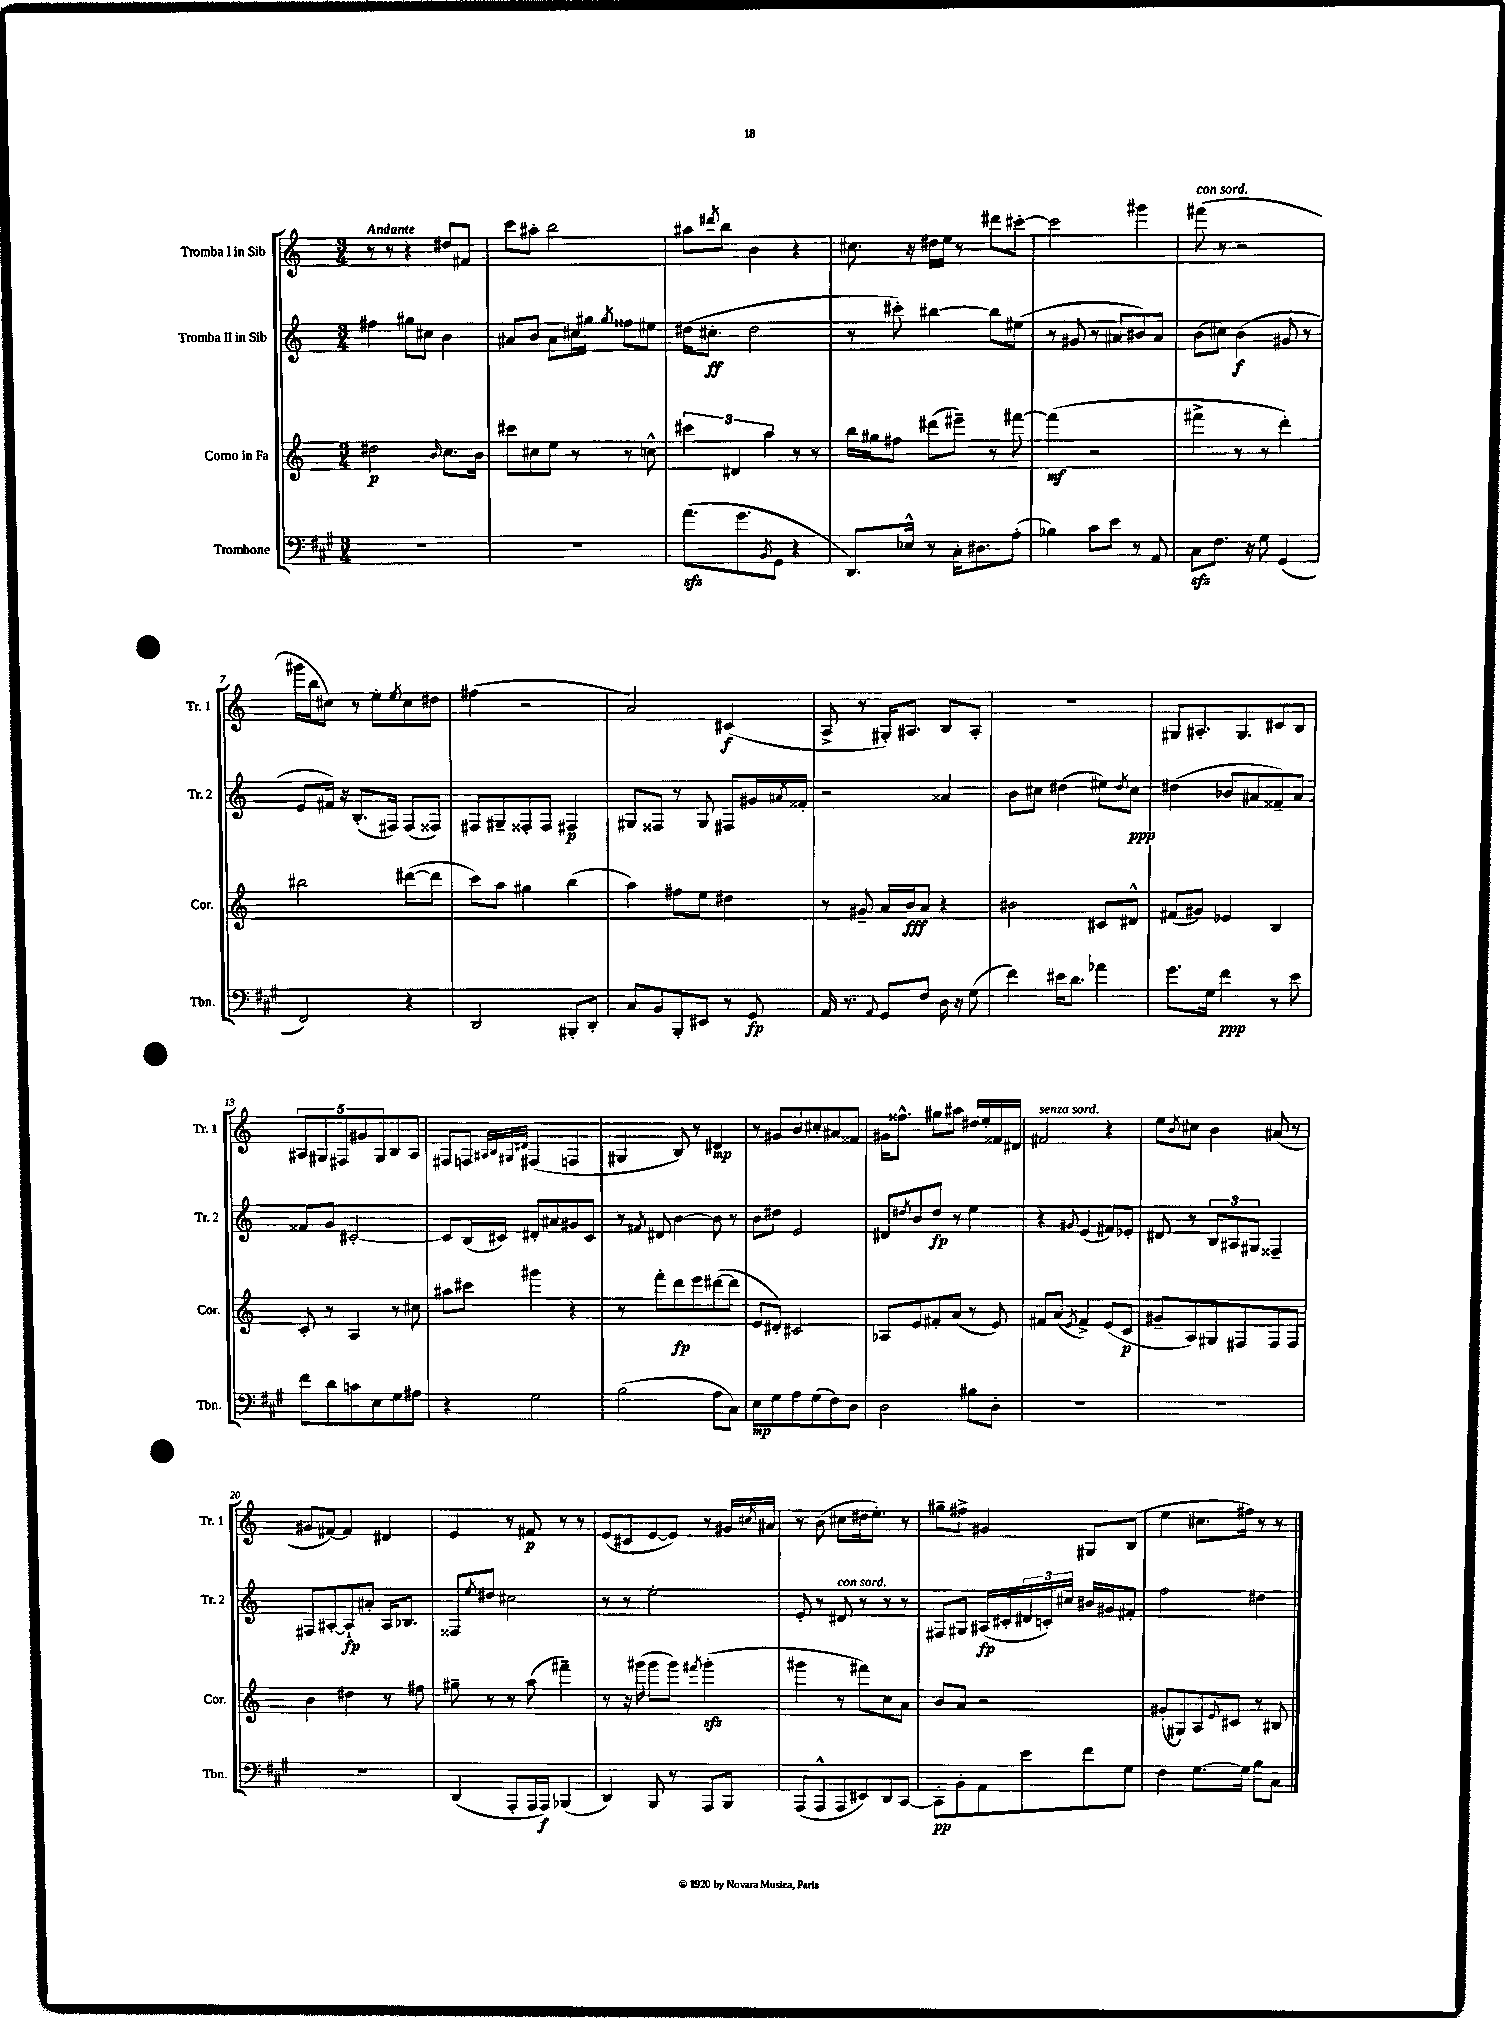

**kern	**kern	**kern	**kern
*staff4	*staff3	*staff2	*staff1
*clefF4	*clefG2	*clefG2	*clefG2
*k[f#c#g#]	*k[]	*k[]	*k[]
*M3/4	*M3/4	*M3/4	*M3/4
2.r	2dd#	4ff#	8r
.	.	.	8r
.	.	8gg#	4r
.	.	8cc#	.
.	16qqb	.	.
.	8.cc	4b	8dd#
.	.	.	8f#
.	16b	.	.
=	=	=	=
2.r	8ccc#	8a#	8ccc
.	8cc#	8b	8aa#'
.	8ee	8a#	2bb
.	8r	16cc#	.
.	.	16gg#	.
.	.	8qgg#	.
.	8r	8ff##	.
.	8cc^^	8ee#	.
=	=	=	=
(8.a	6ccc#	(16dd#	8aa#
.	.	8.cc#'	.
.	.	.	8qddd#
.	.	.	8bb
.	6d#	.	.
8.g#	.	.	.
.	.	2dd#	4b
.	6aa	.	.
8qBB	.	.	.
8GG#	.	.	.
4r	8r	.	4r
.	8r	.	.
=	=	=	=
8.DD)	16bb	8r	8.cc#
.	16gg#	.	.
.	8ff#	8ccc#')	.
16E-^^	.	.	16r
8r	(8ddd#	[4bb#	16dd#
.	.	.	16ee
16C#'	8eee#~)	.	8r
8.D#	.	.	.
.	8r	8bb#]	8ddd#
(8A'	[8fff#	(8ee#	[8ccc#'
=	=	=	=
4B-)	(4fff#]	8r	2ccc#]
.	.	8g#	.
8c#	2r	8r	.
8e	.	8a#	.
8r	.	8b#)	4ggg#
8AA	.	8a#	.
=	=	=	=
8C#	4fff#^	(8b	(8fff#
8.F#	.	8cc#)	8r
.	8r	(4b	2r
16r	.	.	.
8G#	8r	.	.
(4GG#	4ddd')	8g#	.
.	.	8r	.
=	=	=	=
2FF#)	2bb#	8e	16ggg#
.	.	.	16bb
.	.	16f#)	8cc#)
.	.	16r	.
.	.	(8.B'	8r
.	.	.	8ee'
.	.	16F#)	.
.	.	.	8qee
4r	([8ddd#	(8F#	8cc#
.	8ddd#]	8F##)	8dd#
=	=	=	=
2DD	8ccc)	8F#	(4ff#
.	8aa	8G#~	.
.	4gg#	8F##'	2r
.	.	8F##	.
8BBB#'	(4bb	4F#	.
8DD'	.	.	.
=	=	=	=
8C#	4aa)	8G#	2a)
8BB	.	8F##	.
8BBB'	8ff#	8r	.
8EE#	8ee	8G#	.
8r	4dd#	8F#	(4c#
8GG#	.	16g#	.
.	.	8qa#	.
.	.	16f##'	.
=	=	=	=
16AA	8r	2r	8A^
8.r	.	.	.
.	8g#~	.	8r
8qqAA	.	.	.
8GG#	16a	.	16G#')
.	16b	.	8.A#
8F#	8a	.	.
16D	4r	4a##	8B
16r	.	.	.
(8G#	.	.	8A#'
=	=	=	=
4f#)	2b#	8b	2.r
.	.	8cc#	.
16e#	.	(4dd#	.
8.d	.	.	.
4a-	8c#	8ee#)	.
.	.	8qdd#	.
.	8d#^^	8cc#	.
=	=	=	=
8.g#	(8f#	(4dd#	8G#
.	8g#)	.	8.A#'
16G#	.	.	.
4f#	4e-	8b-	.
.	.	.	8.G#
.	.	8a#	.
8r	4B	8f##~)	8c#
8e	.	8a#	8B
=	=	=	=
8f#	8c'	8f##	10A#
.	.	.	10G#
8d	8r	8g	.
.	.	.	10F#
8c	4A	[2c#'	.
.	.	.	10g#
8E	.	.	.
.	.	.	10G#
8G#	8r	.	8B
8A#	8cc#	.	8A#
=	=	=	=
4r	8aa#	8c#]	8F#
.	8ccc#	(16B	8F
.	.	16c#)	.
.	.	.	32qqA#
.	.	.	32qqB
.	.	.	32qqG#
.	.	.	32qqd#
2G#	4ggg#	8d#'	(4F#
.	.	8a#	.
.	4r	8g#	4F
.	.	8c#	.
=	=	=	=
(2B	8r	8r	4G#
.	.	8qf#	.
.	8fff'	8d#	.
.	8ddd	[4b	8B)
.	8eee	.	8r
8A	([8ddd#	8b]	4d#
8C#)	8ddd#]	8r	.
=	=	=	=
8E	8e	8b	8r
8G#	8d#')	8dd#	8g#
8A	2c#	2e	8b
(8G#	.	.	8cc#'
8F#)	.	.	8a#
8D	.	.	8f##
=	=	=	=
2D	8A-	8d#	16g#
.	.	.	8.ff##^^
.	.	8qdd#	.
.	8e	8b	.
.	8f#'	8dd#	8gg#
.	(8a	8r	8aa#
8B#	8r	4ee	16dd#
.	.	.	16ee'
8D'	8e)	.	16f##
.	.	.	16d#
=	=	=	=
2.r	8f#	4r	2f#
.	(8a	.	.
.	8qe	8qqg#	.
.	4f#^)	(4e	.
.	(8e	8f#)	4r
.	8c	8e-'	.
=	=	=	=
2.r	8g#~	8d#	8ee
.	.	.	8qb
.	8A)	8r	8cc#
.	8G#	12B	4b
.	.	12A#	.
.	8F#	.	.
.	.	12G#	.
.	8F#	4F##~	(8a#
.	8F#	.	8r
=	=	=	=
2.r	4b	8F#	8g#
.	.	[8A#'	[8f#)
.	4dd#	8A#`]	4f#]
.	.	8a#'	.
.	8r	16A#	4d#
.	.	8.B-	.
.	8ff#	.	.
=	=	=	=
(4DD	8gg#~	8F##	4e
.	.	8qee	.
.	8r	8dd#	.
8AAA'	8r	2cc#	8r
16AAA	(8aa	.	8f#
16AAA)	.	.	.
(4BBB-	4fff#~)	.	8r
.	.	.	8r
=	=	=	=
4DD)	8r	8r	(8e
.	16r	8r	8c#
.	(16ggg#	.	.
8BBB	8ggg#	2ee'	[8e
8r	8ggg#)	.	8e])
.	8qfff#	.	.
8AAA	(4ggg#'	.	8r
8BBB	.	.	16g#
.	.	.	8qcc#
.	.	.	16a#
=	=	=	=
(8AAA	4ggg#	8e'	8r
8AAA^^	.	8r	(8b
8AAA	8r	8d#	8cc#
8EE#)	8fff#)	8r	16dd#
.	.	.	8.ee')
8DD	8cc	8r	.
[8CC#	8a	8r	8r
=	=	=	=
8CC#']	8b	8F#	8gg#~
8BB'	8a	8G#	8ff#^
8AA	2r	(16A#	4g#
.	.	16c#'	.
8e	.	24d#	.
.	.	24c')	.
.	.	24cc#	.
8f#	.	16b#	8G#
.	.	16g#	.
8G#	.	8f#'	(8B
=	=	=	=
4F#	(8g#'	2ff	4ee
.	8G#)	.	.
[8.G#	8A	.	8.cc#
.	8qqe	.	.
.	8c#	.	.
16G#]	.	.	16ff#)
8B	8r	4dd#	8r
8C#	8B#	.	8r
==	==	==	==
*-	*-	*-	*-
